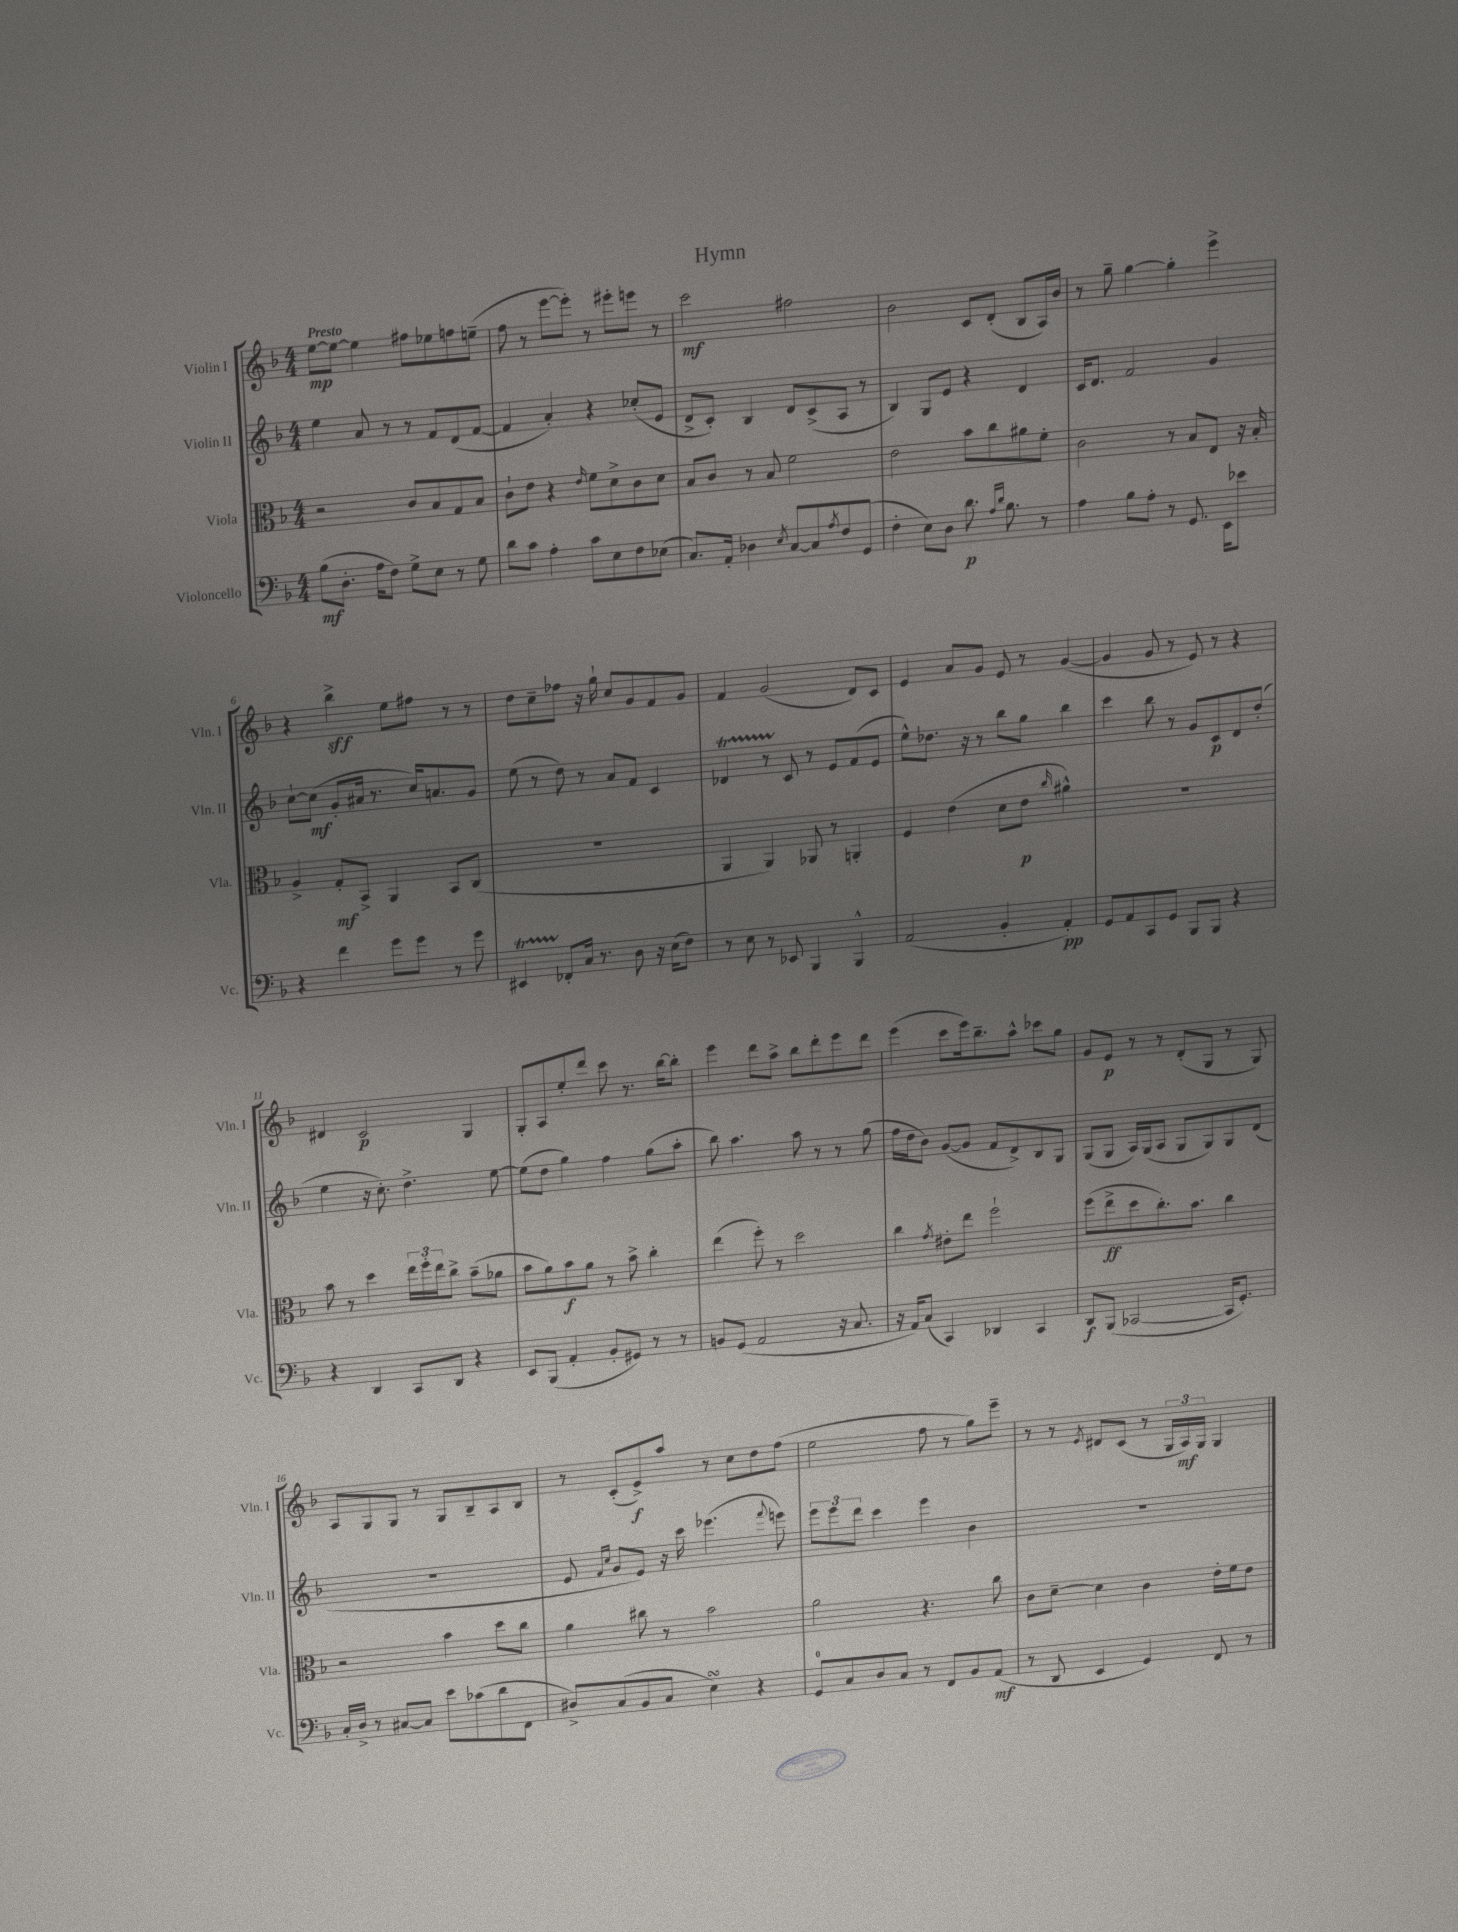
\header { title = "Hymn" }
<<
\new StaffGroup <<
\new Staff = "s0" \with { instrumentName = "Violin I" shortInstrumentName = "Vln. I" } {
    \clef treble \key f \major \numericTimeSignature \time 4/4 \tempo "Presto"
    e''8~\mp e''8~ e''4 fis''8 ees''8 f''8 e''8--( |
    f''8 r8 e'''8~ e'''8-.) r8 eis'''8-. e'''8 r8 |
    c'''2\mf fis''2 |
    bes'2 c'8 d'8-.( bes8 a16) bes'16 |
    r8 g''8-- g''4~ g''4-. e'''4-> |
    r4 bes''4->\sff e''8 fis''8 r8 r8 |
    d''8 c''8-- fes''8 r16 g''16-! c''8 g'8 f'8 g'8 |
    f'4 g'2( d'8) c'8 |
    e'4 a'8 g'8 e'8 r8 g'4~( |
    g'4 g'8 r8 e'8) r8 r4 |
    dis'4 c'2\p g4 |
    g8-. a8 e''8-. d'''8 c'''8 r8. bes''16~ bes''8-. |
    e'''4 d'''8 a''8-> bes''8 d'''8-. e'''8 d'''8 |
    e'''4( c'''8 e'''16) bes''8.-- a''8-^ ces'''8 g''8 |
    g'8 e'8\p r8 r8 d'8-.( g8 r8 g8) |
    a8 g8 g8 r8 g8 bes8-- a8 bes8 |
    r8 c'8-.( e'8->\f) a''8 r8 c''8 d''8 f''8( |
    e''2 f''8 r8 g''8) e'''8-- |
    r8 r8 \acciaccatura { e'8 } dis'8 c'8( r8 \tuplet 3/2 { g16 a16\mf) g16 } g4 \bar "|." |
}
\new Staff = "s1" \with { instrumentName = "Violin II" shortInstrumentName = "Vln. II" } {
    \clef treble \key f \major \numericTimeSignature \time 4/4
    e''4 a'8 r8 r8 f'8 d'8( f'8~ |
    f'4 a'4-.) r4 ces''8-.( e'8 |
    d'8-> c'8-.) bes4 d'8 c'8->( a8 r8 |
    bes4) g8 e'8 r4 d'4 |
    c'16 d'8. f'2 g'4 |
    c''8~-! c''8\mf( g'8-. ais'16 r8. c''16) a'8. g'8 |
    e''8( r8 d''8) r8 a'8 f'8 c'4 |
    des'4\startTrillSpan r8 c'8\stopTrillSpan r8 e'8 f'8( e'8 |
    e''8-^) des''8. r16 r8 bes''8 g''8 bes''4 |
    c'''4 bes''8 r8 g'8 c'8\p d'8 d''8-.( |
    e''4 r16 c''8.-.) d''4.-> e''8~ |
    e''8( d''8 g''4) f''4 g''8( a''8-. |
    bes''8) a''4. a''8 r8 r8 g''8( |
    f''16 d''16 bes'8) g'8~( g'8 f'8 d'8->) bes8 g8 |
    g8( g8 a16) g16( a8 g8 g8) g8 d'8( |
    r1 |
    e'8 \grace { f'16 c''16 } g'8 e'8) r16 c'''16 ees'''4.( \appoggiatura { f'''8 } e'''8) |
    \tuplet 3/2 { e'''8 e'''8 d'''8 } c'''4 e'''4 bes'4 |
    R1 \bar "|." |
}
\new Staff = "s2" \with { instrumentName = "Viola" shortInstrumentName = "Vla." } {
    \clef alto \key f \major \numericTimeSignature \time 4/4
    r2 c'8 bes8 g8 bes8 |
    c'8-! e'8 r4 \grace { e'16 } f'8 d'8-> c'8 d'8 |
    bes8 c'8 r8 bes8 f'2 |
    e'2 bes'8 c''8 ais'8 f'8-. |
    c'2 r8 bes8 e8 r16 bes16-. |
    a4-> g8-.\mf bes,8-> a,4 bes,8 c8( |
    r1 |
    a,4 a,4) aes,8 r8 a,4-. |
    f4 e'4( d'8 e'8\p \grace { c''16 } ais'4-^) |
    R1 |
    bes'8 r8 d''4 \tuplet 3/2 { e''16 f''16-. e''16 } c''8-> bes'8--( aes'8 |
    bes'8 a'8) bes'8\f a'8 r8 bes'8-> c''4-. |
    e''4( f''8-.) r8 d''2 |
    c''4 \acciaccatura { g'8 } eis'8-. e''8 f''2-! |
    f''8( e''8->\ff d''8 c''8.-.) bes'8. c''4 |
    r2 bes'4 d''8 c''8 |
    a'4 cis''8 r8 bes'2 |
    a'2 r4. c''8 |
    c'8 d'8~-- d'4 c'4 e'16-. f'16 e'8 \bar "|." |
}
\new Staff = "s3" \with { instrumentName = "Violoncello" shortInstrumentName = "Vc." } {
    \clef bass \key f \major \numericTimeSignature \time 4/4
    bes8\mf( d8.-. a16 f8) g8-> e8 r8 g8 |
    d'8 c'8 a4-. c'8 e8 f8 ees8( |
    c8.) a,16-. des4 \acciaccatura { e8 } c8~ c8 \acciaccatura { a8 } f8 g,8( |
    f4-. e8) d8 d'8.\p \grace { a16 d'16 } bes8. r8 |
    a4 bes8 a8-. r8 g,8. e,16 ees'8 |
    r4 f'4 g'8 g'8 r8 g'8 |
    eis,4\startTrillSpan fes,8-.\stopTrillSpan c16 r8. d8 r16 e16( f8) |
    r8 e8 r8 ees,8 bes,,4 bes,,4-^ |
    a,2( bes,4-. a,4-.\pp) |
    g,8 a,8 c,8 g,8 bes,,8 bes,,8 r4 |
    r4 d,4 c,8 d,8 r4 |
    e,8 bes,,8( a,4-. bes,8-. gis,8) r8 r8 |
    b,8 g,8( a,2 r16 c8. |
    r16 a,16) c8( c,4) des,4 c,4 |
    d,8\f bes,,8( ces,2~ ces,16 g,8.-.) |
    c16-. d16-> r8 cis8~ cis8 e'8 ces'8( d'8 f,8 |
    dis8->) c8( bes,8 c8 e4\turn) r4 |
    g,8-0 c8 d8 c8 r8 f,8 bes,8 a,8\mf( |
    r8 d,8 e,4 g,4) f,8 r8 \bar "|." |
}
>>
>>
